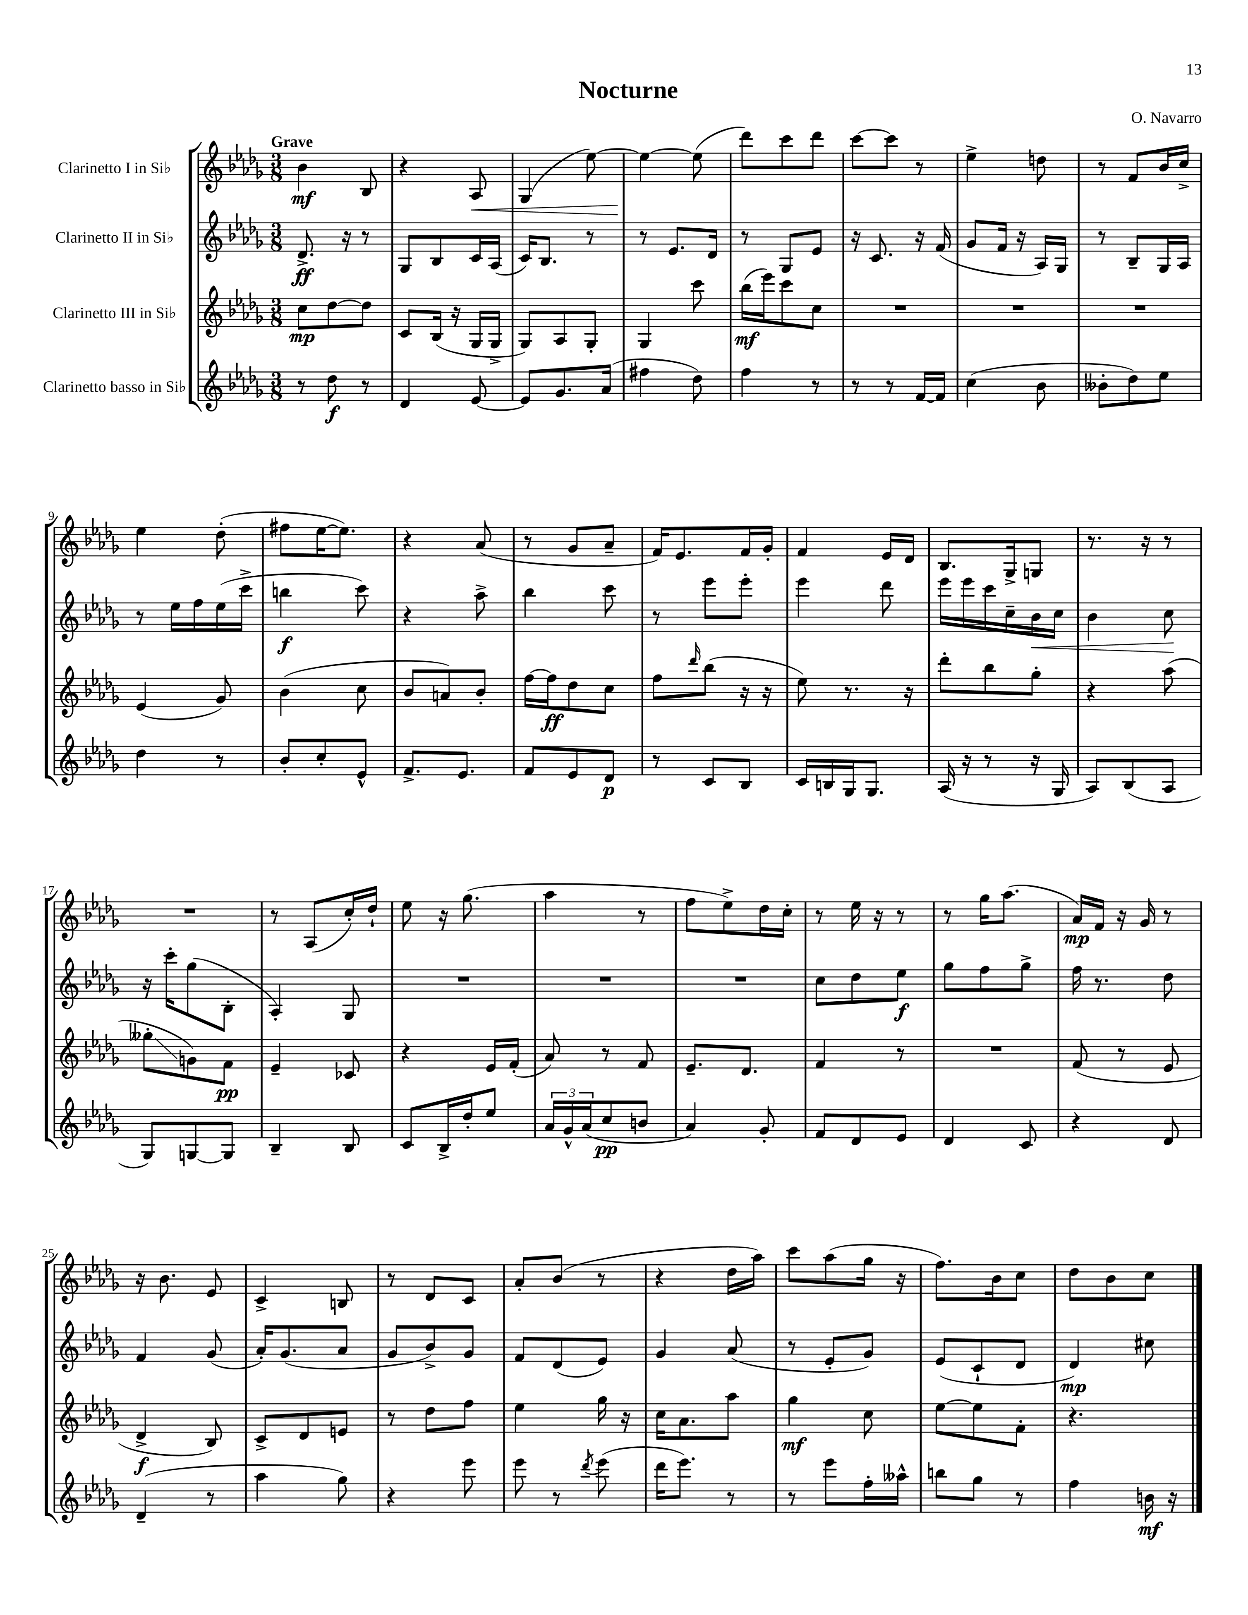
\header { title = "Nocturne" composer = "O. Navarro" }
<<
\new StaffGroup <<
\new Staff = "s0" \with { instrumentName = "Clarinetto I in Sib" } {
    \clef treble \key des \major \numericTimeSignature \time 3/8 \tempo "Grave"
    bes'4\mf bes8 |
    r4 aes8\< |
    ges4( ees''8~) |
    ees''4~\! ees''8( |
    des'''8) c'''8 des'''8 |
    c'''8~ c'''8 r8 |
    ees''4-> d''8 |
    r8 f'8 bes'16 c''16-> |
    ees''4 des''8-.( |
    fis''8 ees''16~ ees''8.) |
    r4 aes'8( |
    r8 ges'8 aes'8-- |
    f'16) ees'8. f'16 ges'16-. |
    f'4 ees'16 des'16 |
    bes8. ges16-> g8 |
    r8. r16 r8 |
    R4. |
    r8 aes8( c''16-.) des''16-! |
    ees''8 r16 ges''8.( |
    aes''4 r8 |
    f''8 ees''8->) des''16 c''16-. |
    r8 ees''16 r16 r8 |
    r8 ges''16 aes''8.( |
    aes'16\mp) f'16 r16 ges'16 r8 |
    r16 bes'8. ees'8 |
    c'4-> b8 |
    r8 des'8 c'8 |
    aes'8-. bes'8( r8 |
    r4 des''16 aes''16) |
    c'''8 aes''8( ges''16 r16 |
    f''8.) bes'16 c''8 |
    des''8 bes'8 c''8 \bar "|." |
}
\new Staff = "s1" \with { instrumentName = "Clarinetto II in Sib" } {
    \clef treble \key des \major \numericTimeSignature \time 3/8
    des'8.->\ff r16 r8 |
    ges8 bes8 c'16 aes16( |
    c'16) bes8. r8 |
    r8 ees'8. des'16 |
    r8 ges8 ees'8 |
    r16 c'8. r16 f'16( |
    ges'8 f'16 r16 aes16) ges16 |
    r8 bes8-- ges16 aes16 |
    r8 ees''16 f''16 ees''16( c'''16-> |
    b''4\f c'''8) |
    r4 aes''8-> |
    bes''4 c'''8 |
    r8 ees'''8 ees'''8-. |
    ees'''4 des'''8 |
    ees'''16 ees'''16 c'''16 c''16-- bes'16\< c''16 |
    bes'4 c''8\! |
    r16 c'''16-. ges''8( bes8-. |
    aes4-.) ges8 |
    R4. |
    R4. |
    R4. |
    c''8 des''8 ees''8\f |
    ges''8 f''8 ges''8-> |
    f''16 r8. des''8 |
    f'4 ges'8( |
    aes'16-.) ges'8.( aes'8 |
    ges'8 bes'8->) ges'8 |
    f'8 des'8( ees'8) |
    ges'4 aes'8( |
    r8 ees'8-. ges'8) |
    ees'8( c'8-! des'8 |
    des'4\mp) cis''8 \bar "|." |
}
\new Staff = "s2" \with { instrumentName = "Clarinetto III in Sib" } {
    \clef treble \key des \major \numericTimeSignature \time 3/8
    c''8\mp des''8~ des''8 |
    c'8 bes16( r16 ges16 ges16-> |
    ges8) aes8 ges8-. |
    ges4 c'''8 |
    bes''16\mf( ees'''16) c'''8 c''8 |
    R4. |
    R4. |
    R4. |
    ees'4( ges'8) |
    bes'4( c''8 |
    bes'8 a'8) bes'8-. |
    f''16~ f''16\ff des''8 c''8 |
    f''8 \grace { des'''16 } bes''8( r16 r16 |
    ees''8) r8. r16 |
    des'''8-. bes''8 ges''8-. |
    r4 aes''8( |
    geses''8-.\glissando g'8) f'8\pp |
    ees'4-- ces'8 |
    r4 ees'16 f'16-.( |
    aes'8) r8 f'8 |
    ees'8.-- des'8. |
    f'4 r8 |
    R4. |
    f'8( r8 ees'8 |
    des'4->\f bes8) |
    c'8-> des'8 e'8 |
    r8 des''8 f''8 |
    ees''4 ges''16 r16 |
    c''16 aes'8. aes''8 |
    ges''4\mf c''8 |
    ees''8~ ees''8 f'8-. |
    r4. \bar "|." |
}
\new Staff = "s3" \with { instrumentName = "Clarinetto basso in Sib" } {
    \clef treble \key des \major \numericTimeSignature \time 3/8
    r8 des''8\f r8 |
    des'4 ees'8~ |
    ees'8 ges'8. aes'16( |
    fis''4 des''8) |
    f''4 r8 |
    r8 r8 f'16~ f'16 |
    c''4( bes'8 |
    beses'8-. des''8) ees''8 |
    des''4 r8 |
    bes'8-. c''8-. ees'8-^ |
    f'8.-> ees'8. |
    f'8 ees'8 des'8\p |
    r8 c'8 bes8 |
    c'16 b16 ges16 ges8. |
    aes16( r16 r8 r16 ges16 |
    aes8) bes8( aes8 |
    ges8) g8~ g8 |
    bes4-- bes8 |
    c'8 bes16-> des''16-. ees''8 |
    \tuplet 3/2 { aes'16 ges'16-^ aes'16( } c''8\pp b'8 |
    aes'4) ges'8-. |
    f'8 des'8 ees'8 |
    des'4 c'8 |
    r4 des'8 |
    des'4--( r8 |
    aes''4 ges''8) |
    r4 ees'''8 |
    ees'''8 r8 \acciaccatura { des'''8 } ees'''8( |
    des'''16 ees'''8.) r8 |
    r8 ees'''8 f''16-. aeses''16-^ |
    b''8 ges''8 r8 |
    f''4 b'16\mf r16 \bar "|." |
}
>>
>>
